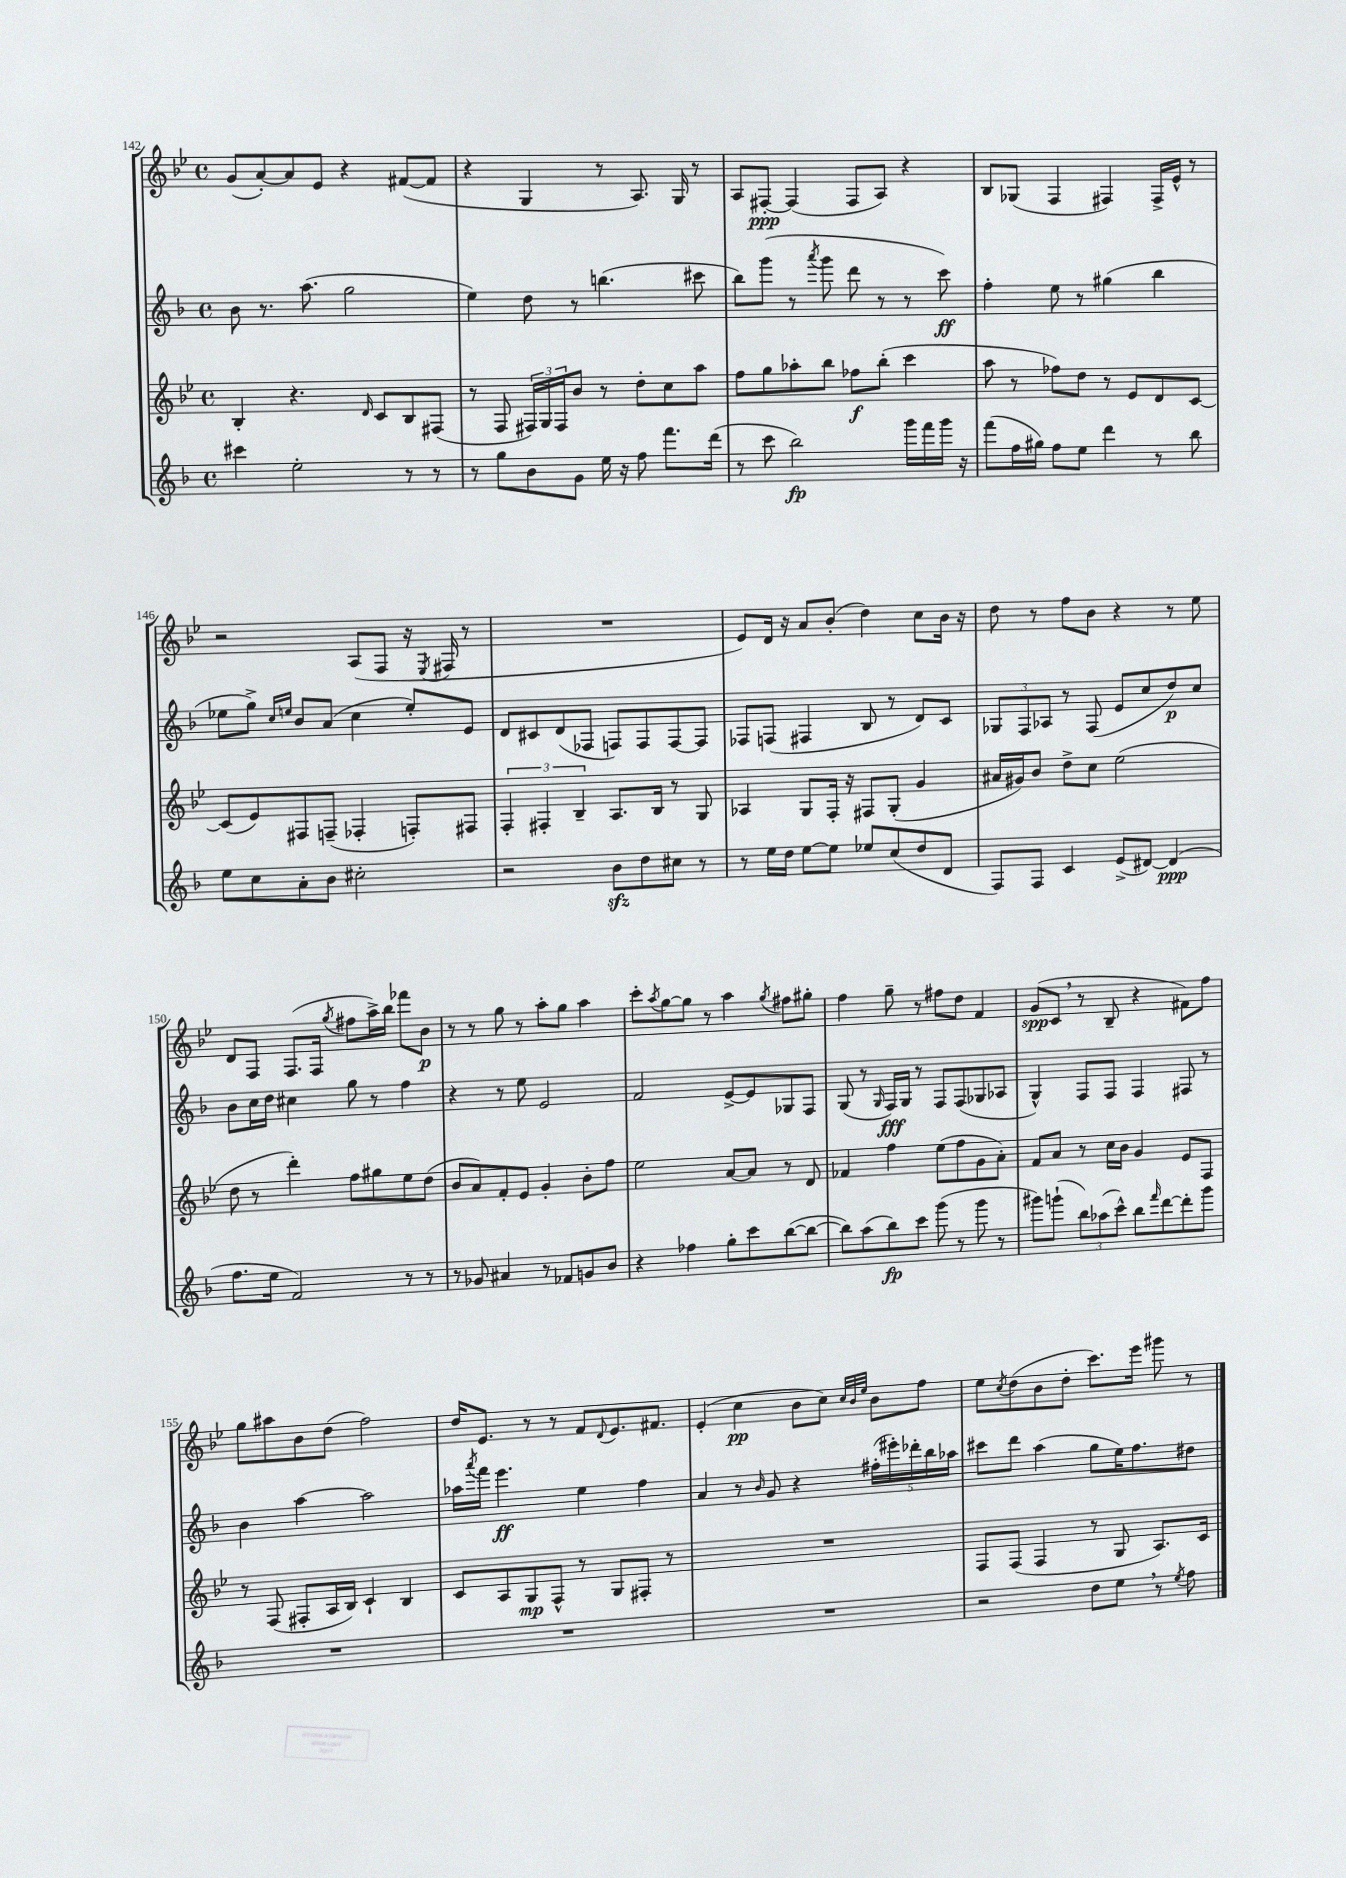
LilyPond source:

<<
\new StaffGroup <<
\new Staff = "s0" {
    \clef treble \key bes \major \defaultTimeSignature \time 4/4
    g'8( a'8~-.) a'8 ees'8 r4 fis'8~( fis'8 |
    r4 g4 r8 a8.) g16 r8 |
    a8 fis8~-.\ppp fis4( fis8 a8) r4 |
    bes8 ges8( f4 fis4) fis16-> ees'16-^ r8 |
    r2 a8( f8 r16 \acciaccatura { ees8 } fis16 r8 |
    R1 |
    ees'8) d'16 r16 a'8 bes'8-.( d''4) c''8 bes'16 r16 |
    d''8 r8 f''8 bes'8 r4 r8 ees''8 |
    d'8 f8 f8.( f16 \acciaccatura { g''8 } fis''8 a''16->) bes''16 fes'''8 bes'8\p |
    r8 r8 g''8 r8 a''8-. g''8 a''4 |
    c'''8-. \acciaccatura { a''8 } g''8~ g''8 r8 a''4 \acciaccatura { g''8 } fis''8 gis''8-. |
    f''4 g''8-- r8 fis''8 d''8 f'4 |
    g'8\spp( c'8 \breathe r8 bes8-- r4 fis'8) f''8 |
    g''8 ais''8 bes'8 d''8( f''2) |
    d''16 ees'8. r8 r8 f'8 \appoggiatura { d'8 } ees'8. fis'8. |
    ees'4-.( c''4\pp bes'8 c''8) \grace { c''32 bes'32 ees''32 } bes'8 f''8 |
    ees''8 \acciaccatura { c''8 } d''8( bes'8 d''8-. c'''8.) ees'''16 gis'''8 r8 \bar "|." |
}
\new Staff = "s1" {
    \clef treble \key f \major \defaultTimeSignature \time 4/4
    bes'8 r8. a''8.( g''2 |
    e''4) d''8 r8 b''4.( cis'''8 |
    bes''8) g'''8( r8 \acciaccatura { a'''8 } g'''8 d'''8 r8 r8 c'''8\ff) |
    f''4-. e''8 r8 gis''4( bes''4 |
    ees''8 g''8->) \grace { c''16 e''16 } bes'8 a'8( c''4 e''8-.) e'8 |
    d'8 cis'8 d'8( fes8 f8) f8 f8~ f8 |
    fes8 f8( fis4 bes8 r8 d'8) c'8 |
    \tuplet 3/2 { ges8 f8 aes8 } r8 f8( e'8 c''8 d''8\p) c''8 |
    bes'8 c''16 d''16 cis''4 g''8 r8 f''4 |
    r4 r8 e''8 e'2 |
    f'2 e'8~-> e'8 ges8 f8 |
    g8( r8 \grace { g16 } f16\fff) g16 r8 f8 f8( ges8 aes8 |
    g4-^) f8 f8 f4 fis8 r8 |
    bes'4 a''4~ a''2 |
    aes''16 \acciaccatura { a'''8 } f'''16 e'''4.\ff e''4 f''4 |
    a'4 r8 \grace { bes'16 } g'8 r4 \tuplet 5/4 { fis''16-.( eis'''16-.) des'''16-. bes''16 aes''16 } |
    cis'''8 d'''8 a''4( g''8 e''16) f''8. dis''8 \bar "|." |
}
\new Staff = "s2" {
    \clef treble \key bes \major \defaultTimeSignature \time 4/4
    bes4-. r4. \grace { d'16 } c'8 bes8 fis8( |
    r8 f8 \tuplet 3/2 { fis16) g16 fis16 } bes'8 r8 d''8-. c''8 a''8 |
    f''8 g''8 aes''8-. bes''8 fes''8\f bes''8-.( c'''4 |
    a''8 r8 fes''8) d''8 r8 ees'8 d'8 c'8~ |
    c'8( ees'8) fis8 f8--( fes4-. f8-.) fis8 |
    \tuplet 3/2 { f4-. fis4-. bes4-- } a8. bes16 r8 g8 |
    aes4 g8 f16-. r16 fis8 g8-.( g'4 |
    ais'16 gis'16) bes'8 d''8-> c''8 ees''2( |
    d''8 r8 d'''4-.) f''8 gis''8 ees''8 d''8( |
    bes'8 a'8) f'8-. ees'8 g'4-. bes'8-. f''8 |
    ees''2 a'8~ a'8 r8 d'8 |
    fes'4 f''4 ees''8( f''8 g'8 a'8-.) |
    f'8 a'8 r8 c''16 bes'16 g'4 ees'8 f8 |
    r8 f8( fis8-. a16 bes16) c'4-! bes4 |
    c'8 a8 g8\mp f8-^ r8 g8 fis8-. r8 |
    R1 |
    f8 f8( f4 r8 g8 a8.) c'16 \bar "|." |
}
\new Staff = "s3" {
    \clef treble \key f \major \defaultTimeSignature \time 4/4
    cis'''4 e''2-. r8 r8 |
    r8 g''8 bes'8 g'8 e''16 r16 f''8 f'''8. d'''16( |
    r8 c'''8 bes''2\fp) g'''16 f'''16 g'''16 r16 |
    f'''8( f''16 gis''16) f''8 e''8 d'''4 r8 bes''8 |
    e''8 c''8 a'8-. bes'8 cis''2-. |
    r2 bes'8\sfz d''8 cis''8 r8 |
    r8 e''16 d''16 e''8~ e''8 ees''8 c''8( d''8 d'8 |
    f8) f8 c'4 e'8->( dis'8~) dis'4\ppp( |
    f''8. e''16 f'2) r8 r8 |
    r8 ges'8 ais'4 r8 fes'8 g'8 bes'8 |
    r4 fes''4 g''8-. c'''8 bes''8~( bes''8~ |
    bes''8) a''8( bes''8\fp) c'''8 g'''8( r8 g'''8 r8 |
    gis'''8) g'''8-!( \tuplet 3/2 { bes''8) aes''8( c'''8-^) } bes''8 \grace { f'''16 } d'''8~ d'''8-. g'''8 |
    R1 |
    R1 |
    R1 |
    r2 d''8 e''8 \breathe r8 \acciaccatura { e''8 } f''8 \bar "|." |
}
>>
>>
\layout { \context { \Score currentBarNumber = #142 } }
